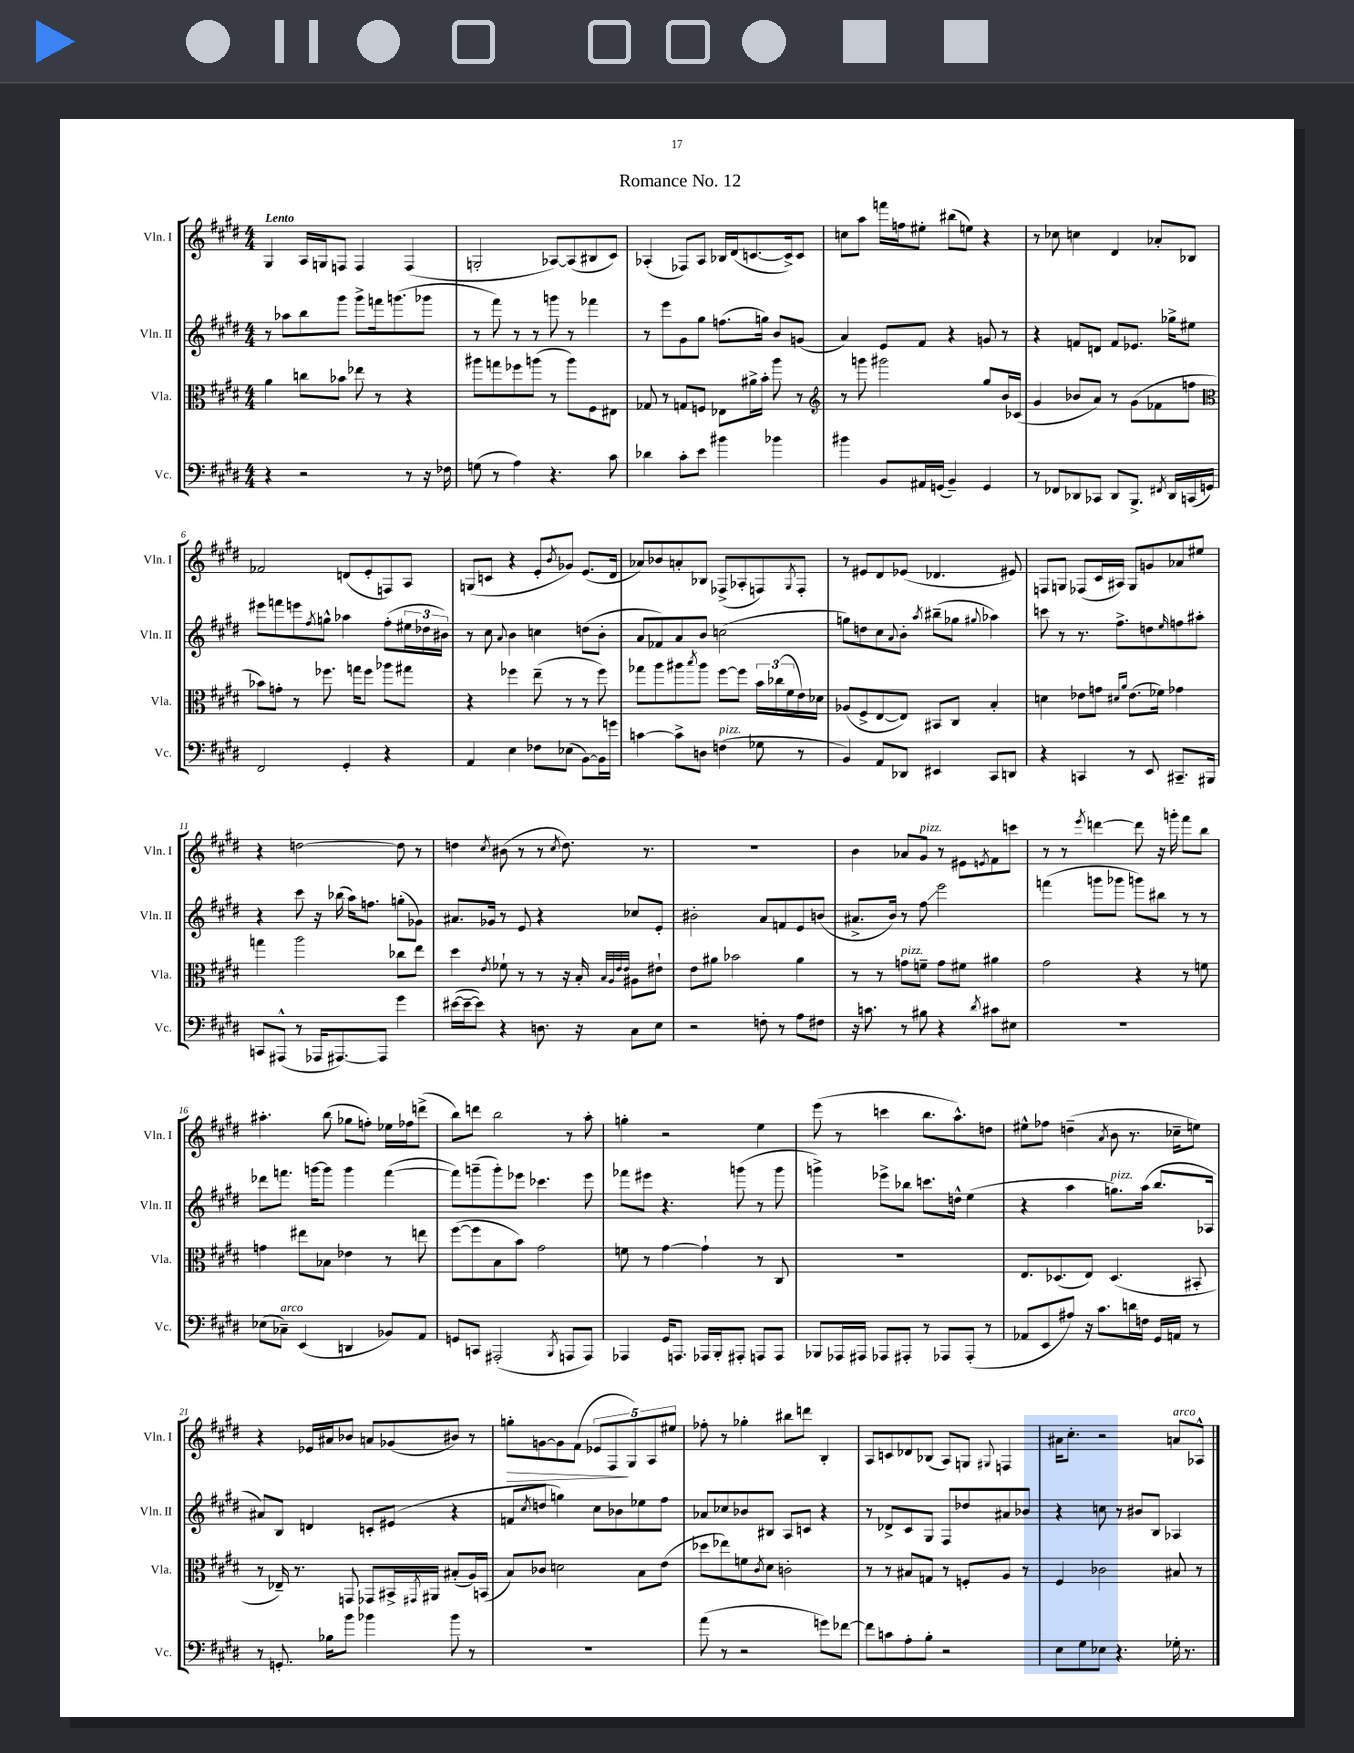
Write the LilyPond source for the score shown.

\header { title = "Romance No. 12" }
<<
\new StaffGroup <<
\new Staff = "s0" \with { instrumentName = "Vln. I" shortInstrumentName = "Vln. I" } {
    \clef treble \key e \major \numericTimeSignature \time 4/4 \tempo "Lento"
    gis4 a16 g16 f8 f4 f4( |
    g2-. aes8~) aes8( bis8 cis'8) |
    aes4-.( fes8) aes8 bes16 dis'16( c'8.~ c'16->) c'8 |
    c''8 a''8 f'''16 f''16 eis''8-. bis''8( e''8) r4 |
    r8 ces''8 c''4 dis'4 aes'8-. bes8 |
    fes'2 d'8( e'8-. f8) a8 |
    g8( c'8 r4 e'8-. \acciaccatura { b'8 } ges'8) e'8.( dis'16 |
    aes'8) bes'8 a'8-. bes8 fes8->( aes8-. f8) \acciaccatura { gis8 } f8-. |
    r8 eis'8 dis'8 ees'8( des'4. eis'8) |
    f8 g8 fes8( cis'16 ais16) g8 g'8 aes'8 eis''8 |
    r4 d''2~ d''8 r8 |
    d''4 \acciaccatura { cis''8 } bis'8( r8 r8 \acciaccatura { cis''8 } d''8.) r8. |
    R1 |
    b'4 aes'8 gis'8^\markup { \italic "pizz." } r8 eis'8 \acciaccatura { e'8 } fis'8 c'''8 |
    r8 r8 \acciaccatura { e'''8 } d'''4~ d'''8 r16 g'''16-. fis'''8 b''8 |
    ais''4.-. b''8( ges''8 f''8-.) ees''16 fes''16 d'''8->( |
    b''8) d'''8 b''2 r8 a''8-. |
    g''4-. r2 e''4 |
    e'''8( r8 c'''4 b''8. a''8.-^) d''8 |
    eis''8-^ fes''8 d''4--( \acciaccatura { a'8 } b'8 r8. ces''16-- e''8) |
    r4 ees'16 ais'16 bes'8 a'8 ges'8( bis'8) r8 |
    g''8-.\> g'8~ g'8 fis'8( \tuplet 5/4 { ees'8 fis8\! gis8) a8 eis''8 } |
    fes''8-. r8 ges''4-. bis''8 d'''8 b4-. |
    a8 c'8 des'8 bes8( a8) g8 \appoggiatura { gis8 } f4 |
    ais'16 cis''8.-. r2 a'8^\markup { \italic "arco" } aes8-^ \bar "|." |
}
\new Staff = "s1" \with { instrumentName = "Vln. II" shortInstrumentName = "Vln. II" } {
    \clef treble \key e \major \numericTimeSignature \time 4/4
    r8 aes''8 b''8 gis'''8 gis'''8-> f'''16 g'''8.( ges'''8 |
    r8 fis'''8) r8 r8 g'''8 r8 fes'''4 |
    r8 e'''8 gis'8 gis''8 f''8.( g''16) b'8 g'8( |
    a'4) e'8 fis'8 r4 g'8 r8 |
    r4 f'8 d'8 f'8 ees'8. ges''16-> eis''8 |
    eis'''8 f'''8 e'''8 \acciaccatura { fis''8 } g''8-^ aes''4 fis''8-.( \tuplet 3/2 { eis''16 des''16 bis'16) } |
    r8 cis''8 \appoggiatura { a'8 } b'4 c''4 d''8( b'8-. |
    a'8 fes'8) a'8 b'8 c''2( |
    g''8) d''8 cis''8 \appoggiatura { a'8 } b'8-. \acciaccatura { a''8 } bis''8--( ges''8 \appoggiatura { gis''8 } aes''4) |
    c'''8 r8 r8. fis''8.-> d''8 \grace { e''16 } f''8 ais''8-. |
    r4 cis'''8 r16 bes''16( a''16) f''8. g''8-.( ges'8) |
    ais'8. ges'16 r8 e'8 r4 ces''8 e'8-. |
    bis'2-. a'8 f'8 e'8 b'8( |
    ais'8.-> b'16) r8 fis''8\glissando e'''2 |
    f'''4( g'''8 ges'''8 g'''8) bis''8 r8 r8 |
    des'''8 f'''8. g'''16~ g'''8 g'''4 f'''4~( |
    f'''8) g'''8--( g'''8-.) ees'''8 ces'''4. ees'''8 |
    fes'''8 eis'''8 r4. g'''8( r8 g'''8 |
    g'''4->) ees'''8-> bes''8 c'''8. d''16-^ e''4( |
    r4 a''4 g''8.^\markup { \italic "pizz." }) a''16( b''8. aes16 |
    ais'8) b8 d'4 c'8-. eis'8( r4 |
    f'8 \acciaccatura { cis''8 } d''8 g''4) cis''8 bes'8 ees''8 fis''8 |
    aes'8 ces''8 bes'8 bis8 a8 c'8 r4 |
    r8 des'8-> cis'8 gis8 fis8 des''8 ais'8 bes'8 |
    r4 c''8 r8 bis'8 b8 aes4 \bar "|." |
}
\new Staff = "s2" \with { instrumentName = "Vla." shortInstrumentName = "Vla." } {
    \clef alto \key e \major \numericTimeSignature \time 4/4
    a'4 c''8 bes'8 ees''8 r8 r4 |
    ais''8 g''8 fes''8 a''8( r8 a''8) fis8 eis8 |
    ges8 r8 g8 f8 ees8 ais'16-> b'16-. a''8 r8 |
    \clef treble r8 g'''8 gis'''2 gis''8 b'16 ces'16( |
    gis'4 bes'8 a'8) r8 gis'8( fes'8 f''8 |
    \clef alto bes'8) g'8-. r8 fes''8. g''16 fes''8 aes''8 gis''8 |
    r4 fes''4 e''8--( r8 r8 fes''8) |
    ges''8 a''8 ais''8 \acciaccatura { b''8 } ais''8 fis''8~ fis''8 \tuplet 3/2 { b'16 ces''16( fis'16 } e'16) des'16 |
    aes8( fis8-> e8~ e8) bis,8 cis8 b4-. |
    d'4 ees'8 g'8 \grace { dis'16 a'16 } ees'8.( fes'16) ges'4 |
    g''4 a''2 ces''8 e''8 |
    dis''4 \acciaccatura { e'8 } fes'8-! r8 r8 r16 b16-. \grace { b32 a32 e'32 e'32 } ais8 eis'8-! |
    e'8 ais'8 bes'2 ais'4 |
    r8 r8 g'8^\markup { \italic "pizz." } f'8-- g'8 fis'8 ais'4 |
    gis'2 r4 r8 f'8 |
    g'4 eis''8 bes8 ees'4 r8 e''8 |
    fis''8~( fis''8 b8 b'8) gis'2 |
    f'8 r8 gis'4~ gis'4-! r8 cis8 |
    R1 |
    e8. des8.( e8) des4.( bis,8-. |
    r8 ees16--) r8. g,8 ges,8 bis,16-> \acciaccatura { gis,8 } ais,16 bis8-.( a16) b,16( |
    b8) ces'8 d'2 b8 e'8( |
    des''8 ees''8) f'8 \acciaccatura { cis'8 } dis'8 c'2-. |
    r8 r8 bis8 g8 r8 f8-. a8 r8 |
    fis4 ces'2 bis8 r8 \bar "|." |
}
\new Staff = "s3" \with { instrumentName = "Vc." shortInstrumentName = "Vc." } {
    \clef bass \key e \major \numericTimeSignature \time 4/4
    r4 r2 r8 r16 fes16 |
    g8( r8 a4) r4. cis'8 |
    des'4 cis'8-. e'8 bis'4 bes'4 |
    bis'4 b,8 ais,16 g,16( b,4--) g,4 |
    r8 fes,8 des,8 ces,8 des,8 b,,8.-> \acciaccatura { fis,8 } des,16 c,16( g,16) |
    fis,2 gis,4-. r4 |
    a,4 e4 fes8 ees8( b,8~) b,16 g'16 |
    c'4~ c'8-> d8 f4^\markup { \italic "pizz." }( ges8 r8 |
    b,4) a,8 des,8 eis,4 cis,8 d,8 |
    r4 c,4 r8 e,8 cis,8.-- bis,,16 |
    c,8 ais,,8-^( r8 aes,,16 ais,,8.~) ais,,8 gis'4 |
    eis'16~( eis'16~-- eis'8) r4 d8. r16 cis8 e8 |
    r2 f8-. r8 a8 fis8 |
    r16 c'8. r8 bis8 r4 \acciaccatura { dis'8 } cis'8 eis8 |
    R1 |
    ees8( ces8--^\markup { \italic "arco" }) e,4( d,4 bes,8) a,8 |
    g,8 c,8 ais,,2-.( \acciaccatura { b,,8 } a,,8 a,,8) |
    aes,,4 gis,16 a,,8. aes,,16 b,,16-. ais,,8-. a,,8 a,,8 |
    bes,,8 aes,,16 ais,,16 aes,,8 ais,,8-. r8 aes,,8 aes,,8-.( r8 |
    aes,8 e,8 ais8) r16 cis'8. d'16 f16 gis,16 a,16 r8 |
    r8 g,8.-. bes16 b'8 bes'4 bes'8 r8 |
    R1 |
    a'8( r8 r2 g'8) fes'8~ |
    fes'8 c'8 a8-. b8-. r2 |
    e8 gis8 ees8 r4. ges16-. r8. \bar "|." |
}
>>
>>
